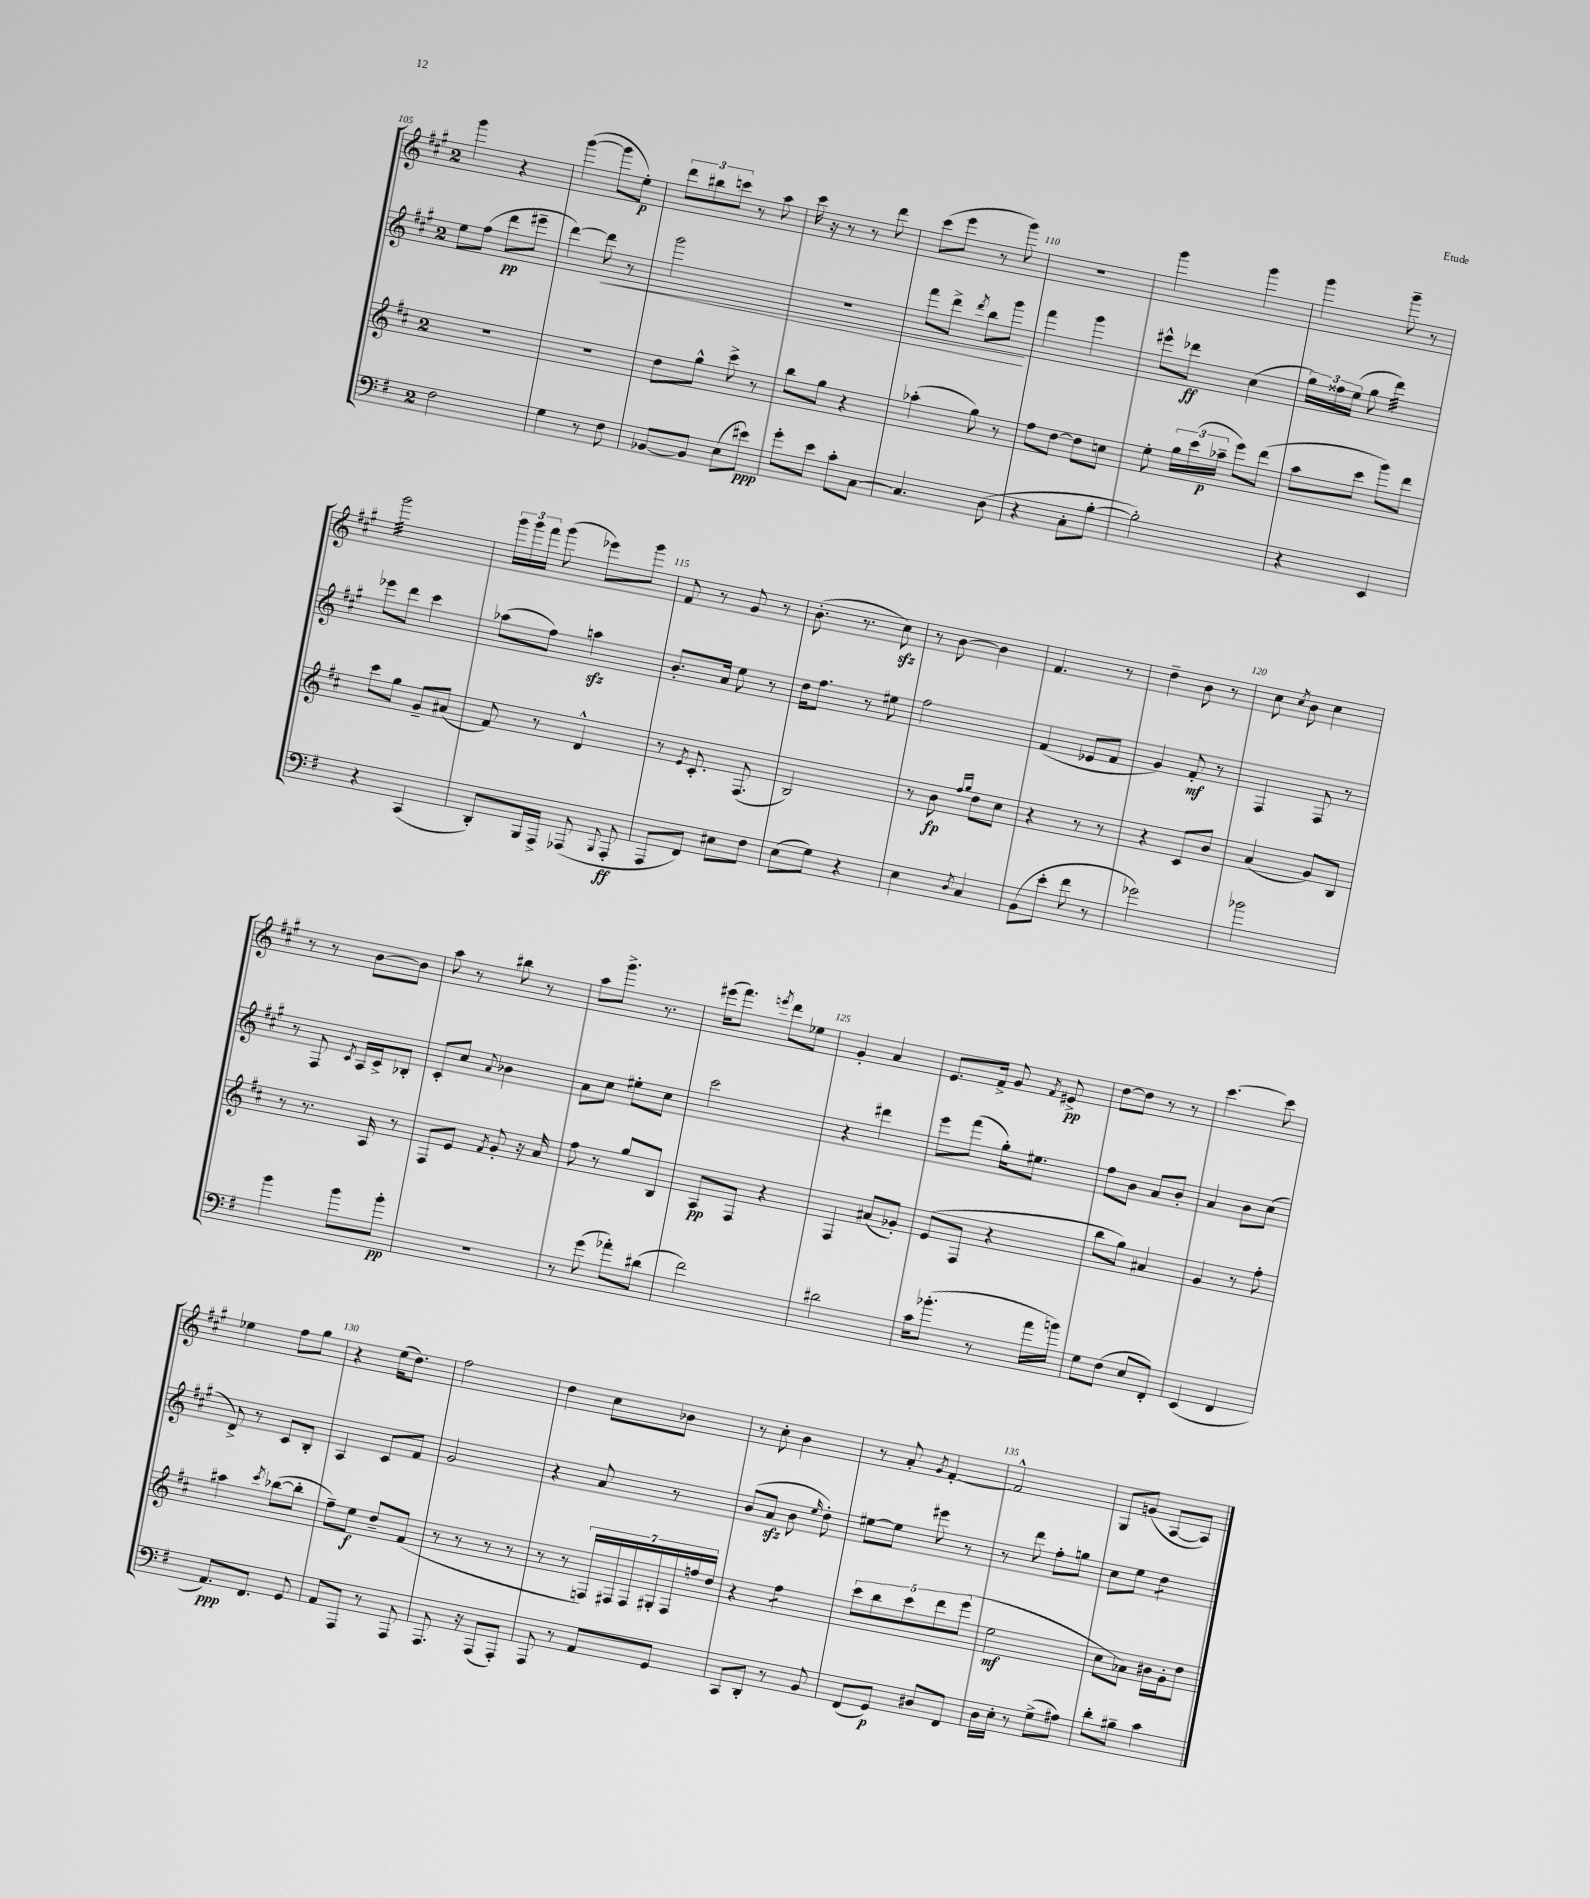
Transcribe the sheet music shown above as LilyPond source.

<<
\new StaffGroup <<
\new Staff = "s0" {
    \clef treble \key a \major \once \override Staff.TimeSignature.style = #'single-digit \time 2/4
    \autoBeamOff gis'''4 r4 |
    gis'''4~( gis'''8[ e''8]-.\p) |
    \tuplet 3/2 { d'''8[ bis''8 c'''8] } r8 a''8 |
    cis'''16 r16 r8 r8 d'''8 |
    cis'''8[( e'''8] r8 gis'''8) |
    R2 |
    gis'''4 gis'''4 |
    gis'''4 gis'''8-- r8 |
    gis'''2:32 |
    \tuplet 3/2 { gis'''16[ gis'''16 fis'''16] } gis'''8( ees'''8[) gis'''8] |
    fis'8 r8 gis'8 r8 |
    b'8.-.( r8. cis''8\sfz) |
    r8 b'8~ b'4 |
    fis'4. r8 |
    d''4-- b'8 r8 |
    cis''8 \acciaccatura { cis''8 } b'8 cis''4 |
    r8 r8 b'8[~ b'8] |
    a''8 r8 bis''8 r8 |
    a''8[ gis'''8.]-> r8. |
    eis'''16[( fis'''8.]) \acciaccatura { e'''8 } d'''8[ ees''8] |
    gis'4-. a'4 |
    e'8.[ fis'16]-> gis'8 \acciaccatura { fis'8 } eis'8->\pp |
    d''8[~ d''8] r8 r8 |
    cis'''4.~ cis'''8 |
    ees''4 fis''8[ gis''8] |
    r4 e''16[( d''8.]) |
    fis''2 |
    d''4 cis''8[ bes'8] |
    r8 cis''8-. b'4 |
    r8 a'8-. \acciaccatura { gis'8 } fis'4~-. |
    fis'2-^ |
    gis8[ g'8]( a8[~ a8]) \bar "|." |
}
\new Staff = "s1" {
    \clef treble \key a \major \once \override Staff.TimeSignature.style = #'single-digit \time 2/4
    \autoBeamOff e''8[ fis''8]( d'''8[\pp eis'''8]-- |
    d'''4~) d'''8\< r8 |
    gis'''2 |
    R2 |
    fis'''8[ d'''8]-> \acciaccatura { d'''8 } b''8[ gis'''8]\! |
    fis'''4 gis'''4 |
    eis'''8[-^ des'''8]\ff cis''4( |
    \tuplet 3/2 { gis''16[) fisis''16 e''16]( } gis''8 d'''4:32) |
    ees'''8[ d'''8] cis'''4 |
    aes''8[( fis''8]) a''4\sfz |
    b'8.[-. a'16] e''8 r8 |
    d''16[ fis''8.] r8 eis''8 |
    fis''2 |
    fis'4( ees'8[ fis'8] |
    gis'4) fis'8-.\mf r8 |
    fis4 fis8 r8 |
    r8 fis8 \acciaccatura { cis'8 } a16[ cis'16-> bes8]-. |
    cis'8[-. cis''8] \appoggiatura { a'8 } bes'4 |
    a'8[ cis''8] eis''8[-. cis''8] |
    cis'''2 |
    r4 dis'''4 |
    e'''8[ fis'''8]( gis''16[-.) eis''8.] |
    fis''8[ b'8] a'8[ b'8]-. |
    a'4 b'8[ cis''8]( |
    d'8->) r8 cis'8[ b8]-. |
    a4 cis'8[ fis'8] |
    gis'2 |
    r4 a'8 r8 |
    b'8[( a'8]\sfz b'8 \grace { e''16 } d''8-.) |
    eis''8[~ eis''8] eis'''8 r8 |
    r8 d'''8 fis''8[-. g''8] |
    cis''8[ e''8] d''4:8 \bar "|." |
}
\new Staff = "s2" {
    \clef treble \key d \major \once \override Staff.TimeSignature.style = #'single-digit \time 2/4
    \autoBeamOff R2 |
    R2 |
    d''8[ g''8]-^ cis'''8-> r8 |
    b''8[ g''8] r4 |
    aes''4-.( g''8) r8 |
    fis''8[ d''8]~ d''8[ c''8] |
    e''8-. \tuplet 3/2 { g''16[ cis'''16( aes''16]--\p } e'''8[) d'''8]( |
    a''8[ cis'''8] g'''8[) d'''8] |
    cis'''8[ g''8] g'8[-- ais'8]( |
    fis'8) r8 d'4-^ |
    r8 \acciaccatura { e'8 } cis'8.-. fis8.( |
    b2) |
    r8 b'8\fp \grace { fis''16[ g''16] } d''8[ cis''8] |
    r4 r8 r8 |
    r4 cis'8[ b'8] |
    a'4( g'8[) b8] |
    r8 r8. a16 r8 |
    fis8[ e'8] \acciaccatura { fis'8 } g'8-. r16 a'16 |
    fis''8 r8 g''8[ b8] |
    a8[\pp fis8] r4 |
    fis4 ais'8[( ges'8]-.) |
    e'8[( fis8] r4 |
    b''8[ g''8]) ais'4 |
    g'4 r8 fis''8-. |
    ais''4 \acciaccatura { cis'''8 } bes''8[~( bes''8]-. |
    fis''8[--) e''8]\f d''8[-- fis'8]( |
    r8 r8 r8 r8 |
    r8 r8 \tuplet 7/4 { f16[) fis16 fis16 gis16-. fis16 f''16 d''16] } |
    r4 fis''4:8 |
    \tuplet 5/4 { cis'''8[ b''8 cis'''8 d'''8 e'''8]( } |
    e''2\mf |
    cis''8[ aes'8]) bis'16[ g'16-. d''8] \bar "|." |
}
\new Staff = "s3" {
    \clef bass \key g \major \once \override Staff.TimeSignature.style = #'single-digit \time 2/4
    \autoBeamOff fis2 |
    g4 r8 fis8 |
    bes,8[~ bes,8] e8[( eis'8]\ppp) |
    g'8[-. e'8] c'8[-. c8]~ |
    c4. d8( |
    r4 c8[-. b8]~-. |
    b2-.) |
    r4 e,4 |
    r4 c,4( |
    d,8[-.) b,,16 a,,16]-> aes,,8( \appoggiatura { b,,8 } aes,,8-.\ff |
    a,,8[ fis,8]) eis8[ fis8] |
    e8[( g8]) r4 |
    e4 \acciaccatura { d8 } c4 |
    b,8[( e'8]-. fis'8 r8 |
    ges'2) |
    bes'2 |
    b'4 b'8[ b'8]-.\pp |
    r2 |
    r8 g'8( aes'8[-.) dis'8]( |
    fis'2) |
    dis'2 |
    c'16[ bes'8.]-.( r8 a'16[ b'16]) |
    g8[ fis8]( e8[ fis,8]-.) |
    e,4( fis,4 |
    a,8.[\ppp) fis,8.] g,8 |
    a,8[ a,,8] r8 a,,8 |
    a,,8. r16 a,,8[( a,,8]-.) |
    a,,8 r8 a,8[ g,8] |
    c,8[ d,8]-. r8 b,8 |
    fis,8[( g,8]\p) dis8[ fis,8] |
    d16[ e16]-. r8 g8[->( ais8]) |
    d'8[-. bis8]-- c'4 \bar "|." |
}
>>
>>
\layout { \context { \Score currentBarNumber = #105 \override BarNumber.break-visibility = ##(#f #t #t) barNumberVisibility = #(every-nth-bar-number-visible 5) } }
